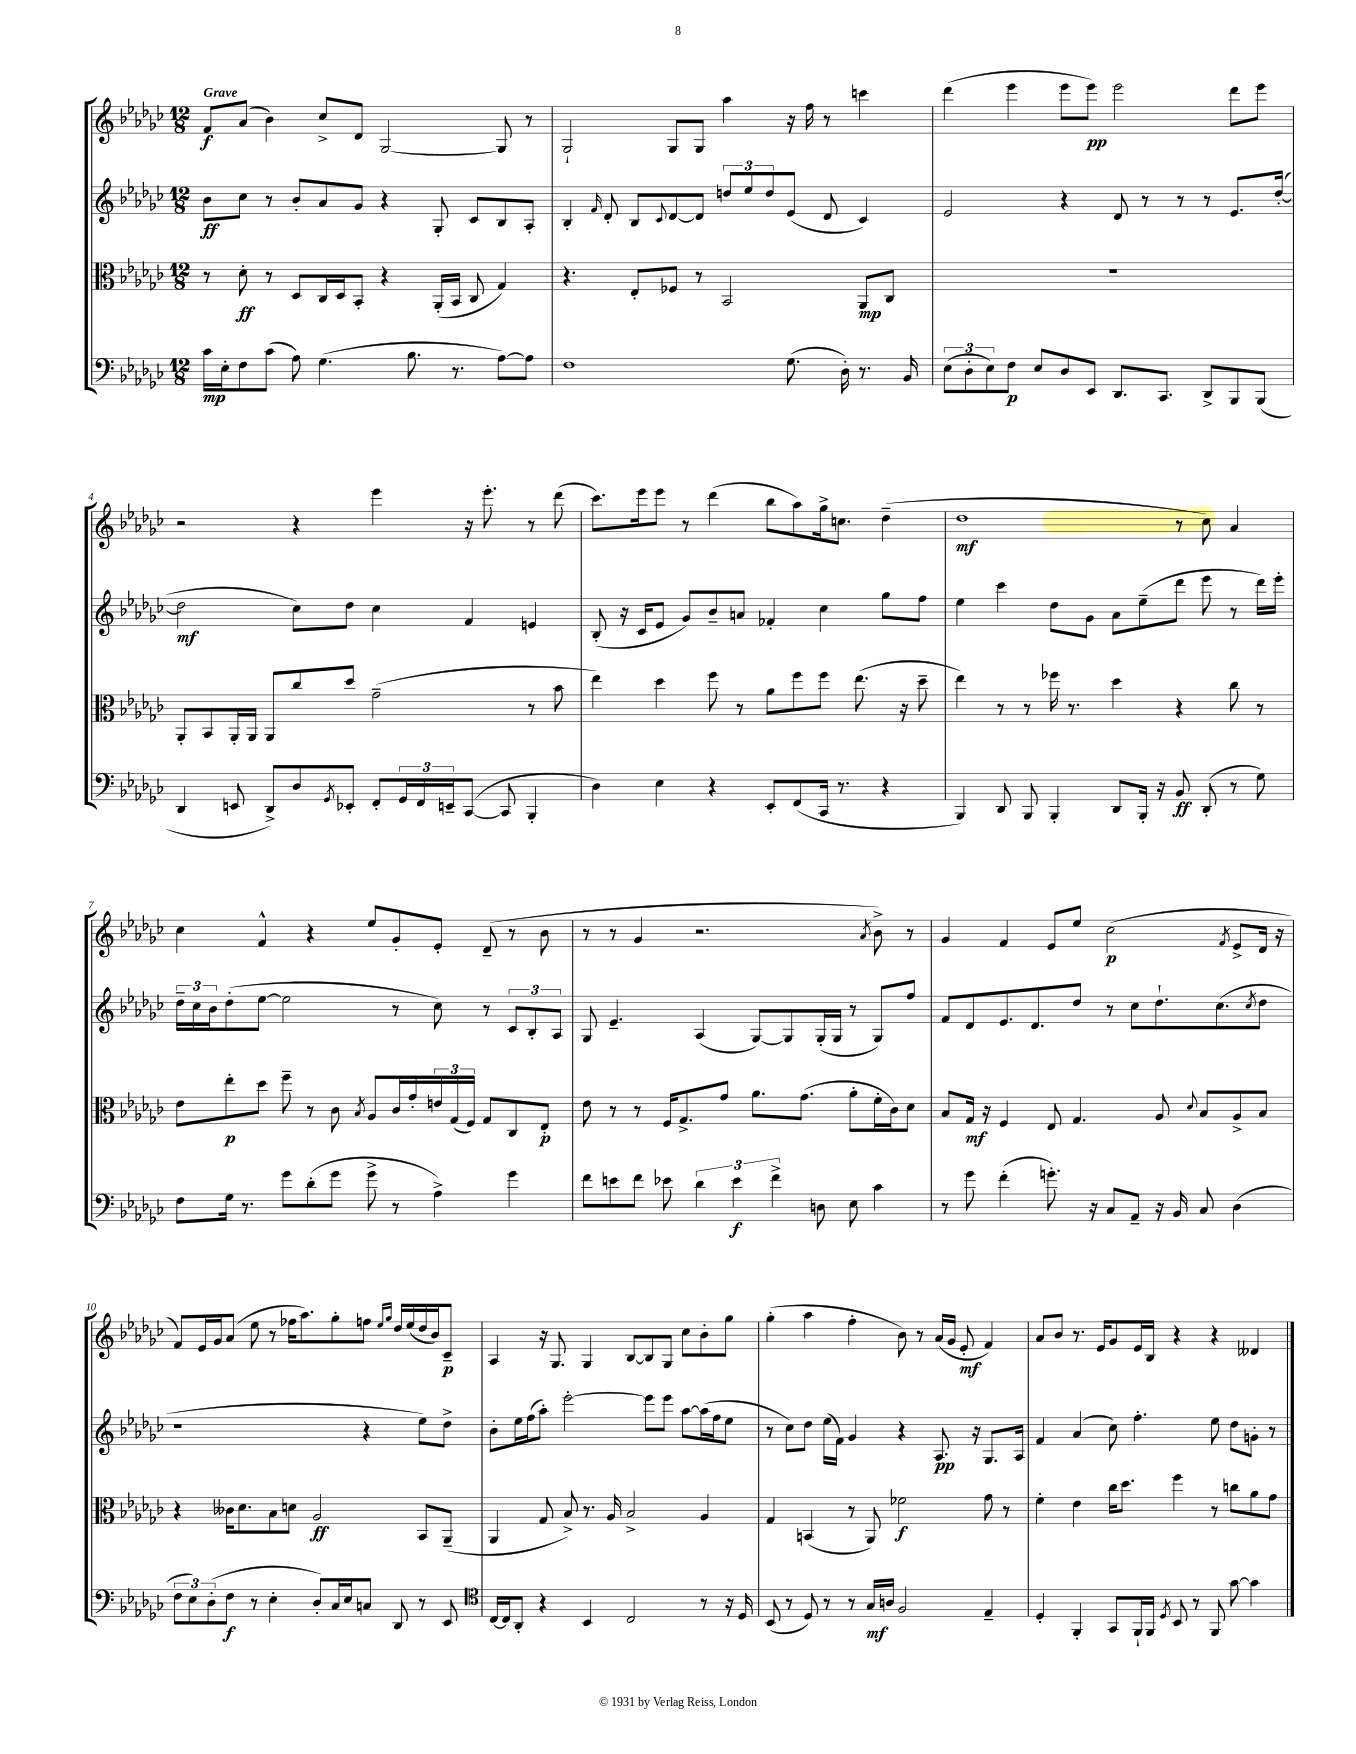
<<
\new StaffGroup <<
\new Staff = "s0" {
    \clef treble \key ges \major \numericTimeSignature \time 12/8 \tempo "Grave"
    f'8\f aes'8( bes'4) ces''8-> des'8 ges2~ ges8 r8 |
    ges2-! ges8 ges8 aes''4 r16 f''16 r8 c'''4 |
    des'''4( ees'''4 ees'''8 ees'''8\pp) ees'''2 des'''8 ees'''8 |
    r2 r4 ees'''4 r16 ees'''8.-. r8 des'''8( |
    ces'''8.) ees'''16 ees'''8 r8 des'''4( bes''8 aes''8) ges''16-> c''8. des''4--( |
    des''1\mf r8 ces''8) aes'4 |
    ces''4 f'4-^ r4 ees''8 ges'8-. ees'8-. des'8--( r8 bes'8 |
    r8 r8 ges'4 r2. \acciaccatura { aes'8 } bes'8->) r8 |
    ges'4 f'4 ees'8 ees''8 ces''2\p( \acciaccatura { f'8 } ees'8-> des'16 r16 |
    f'8) ees'16 ges'16 aes'8( ees''8 r8 fes''16 aes''8.) ges''8-. f''8 \grace { ees''16 ges''16 } des''16 ees''16( des''16 bes'16) ces'8--\p |
    aes4 r16 ges8. ges4 bes8~ bes8 ges8 ces''8 bes'8-. ges''8 |
    ges''4-.( aes''4 f''4-. bes'8) r8 aes'16( ges'16 ees'8-.\mf f'4) |
    aes'8 bes'8 r8. ees'16 ges'8 ees'16 bes16 r4 r4 deses'4 \bar "|." |
}
\new Staff = "s1" {
    \clef treble \key ges \major \numericTimeSignature \time 12/8
    bes'8\ff ces''8 r8 bes'8-. aes'8 ges'8 r4 ges8-. ces'8 bes8 aes8-. |
    bes4-. \grace { f'16 } des'8-. bes8 \appoggiatura { ces'8 } des'8~ des'8 \tuplet 3/2 { d''8 ees''8 d''8 } ees'8( des'8 ces'4) |
    ees'2 r4 des'8 r8 r8 r8 ees'8. des''16~-.( |
    des''2\mf ces''8) des''8 ces''4 f'4 e'4 |
    bes8-.( r16 ces'16 ees'8 ges'8) bes'8-- a'8 fes'4-. ces''4 ges''8 f''8 |
    ees''4 ces'''4 des''8 ges'8 aes'8 ees''8--( des'''8 ees'''8 r8 des'''16) ees'''16-. |
    \tuplet 3/2 { des''16-- ces''16 bes'16 } des''8-.( ees''8~ ees''2 r8 ces''8) r8 \tuplet 3/2 { ces'8 bes8-. aes8 } |
    ges8 ees'4.-- aes4( ges8~) ges8 ges16-.( ges16 r8 ges8) f''8 |
    f'8 des'8 ees'8. des'8. des''8 r8 ces''8 des''8.-! ces''8.( \acciaccatura { ces''8 } des''8 |
    r1 r4 ees''8) des''8-> |
    bes'8-. ees''16 f''16( aes''8-.) ees'''2~-. ees'''8 ees'''8 aes''8~ aes''16( f''16 ees''8 |
    r8 ces''8) des''8 ees''16( f'16) ges'4 r4 aes8.\pp r16 ges8. aes16 |
    f'4 aes'4( ces''8) f''4.-. ees''8 des''8 g'8-. r8 \bar "|." |
}
\new Staff = "s2" {
    \clef alto \key ges \major \numericTimeSignature \time 12/8
    r8 des'8-.\ff r8 des8 ces16 des16 bes,8-. r4 aes,16-.( bes,16 ces8 ges4) |
    r4. ees8-. fes8 r8 bes,2 aes,8\mp ces8 |
    R1. |
    aes,8-. bes,8 aes,16-. aes,16 aes,8 ces''8 des''8 ges'2--( r8 bes'8 |
    ees''4) des''4 f''8 r8 aes'8 f''8 f''8 ees''8.( r16 des''8-- |
    ees''4) r8 r8 fes''16 r8. des''4 r4 ces''8 r8 |
    ees'8 ees''8-.\p des''8 f''8-- r8 ces'8 \acciaccatura { bes8 } aes8 ces'16 ges'16-. \tuplet 3/2 { e'16 ges16( f16) } ges8 ces8 ees8-.\p |
    ees'8 r8 r8 f16 ges8.-> ges'8 aes'8. ges'8.( aes'8-. f'16-. ces'16) des'8 |
    bes8 ges16\mf r16 f4 ees8 ges4. aes8 \appoggiatura { des'8 } bes8 aes8-> bes8 |
    r4 ceses'16 des'8. bes8 d'8 aes2\ff bes,8 aes,8--( |
    aes,4 ges8 bes8->) r8. aes16 bes2-> aes4 |
    ges4 b,4( r8 aes,8) fes'2\f ges'8 r8 |
    f'4-. ees'4 ces''16 des''8. f''4 r8 c''8 aes'8 ges'8 \bar "|." |
}
\new Staff = "s3" {
    \clef bass \key ges \major \numericTimeSignature \time 12/8
    ces'16\mp ees16-. f8 ces'8( aes8) ges4.( bes8. r8. aes8~) aes8 |
    f1 ges8.( des16-.) r8. bes,16 |
    \tuplet 3/2 { ees8( des8-. ees8) } f8\p ees8 des8 ees,8 des,8. ces,8. des,8-> bes,,8 bes,,8( |
    des,4 e,8 des,8->) des8 \acciaccatura { ges,8 } ees,8-. f,8-. \tuplet 3/2 { ges,16 f,16 e,16-- } ces,8~( ces,8 bes,,4-. |
    des4) ees4 r4 ees,8-. f,8( ces,16 r8. r4 |
    bes,,4) des,8 bes,,8 bes,,4-. des,8 bes,,16-. r16 bes,8\ff des,8-.( r8 ges8) |
    f8 ges16 r8. ges'8 des'8-.( ges'8 ges'8-> r8 aes4->) ges'4 |
    f'8 e'8 f'8 ees'8 \tuplet 3/2 { des'4 ees'4\f f'4-> } d8 ees8 ces'4 |
    r8 ges'8 f'4-.( g'8.-.) r16 ces8 aes,8-- r16 bes,16 ces8 des4( |
    \tuplet 3/2 { f8 ees8) des8-.( } f8\f r8 ees4-. des8-.) ces16 ees16 c8 des,8 r8 ees,8 |
    \clef tenor ces16~ ces16 aes,8-. r4 bes,4 ces2 r8 r16 des16 |
    bes,8( r8 des8) r8 r8 ges16\mf a16 f2 ees4-- |
    des4-. f,4-. ges,8 f,16-! f,16 \acciaccatura { des8 } bes,8 r8 f,8 ges'8~ ges'4 \bar "|." |
}
>>
>>
